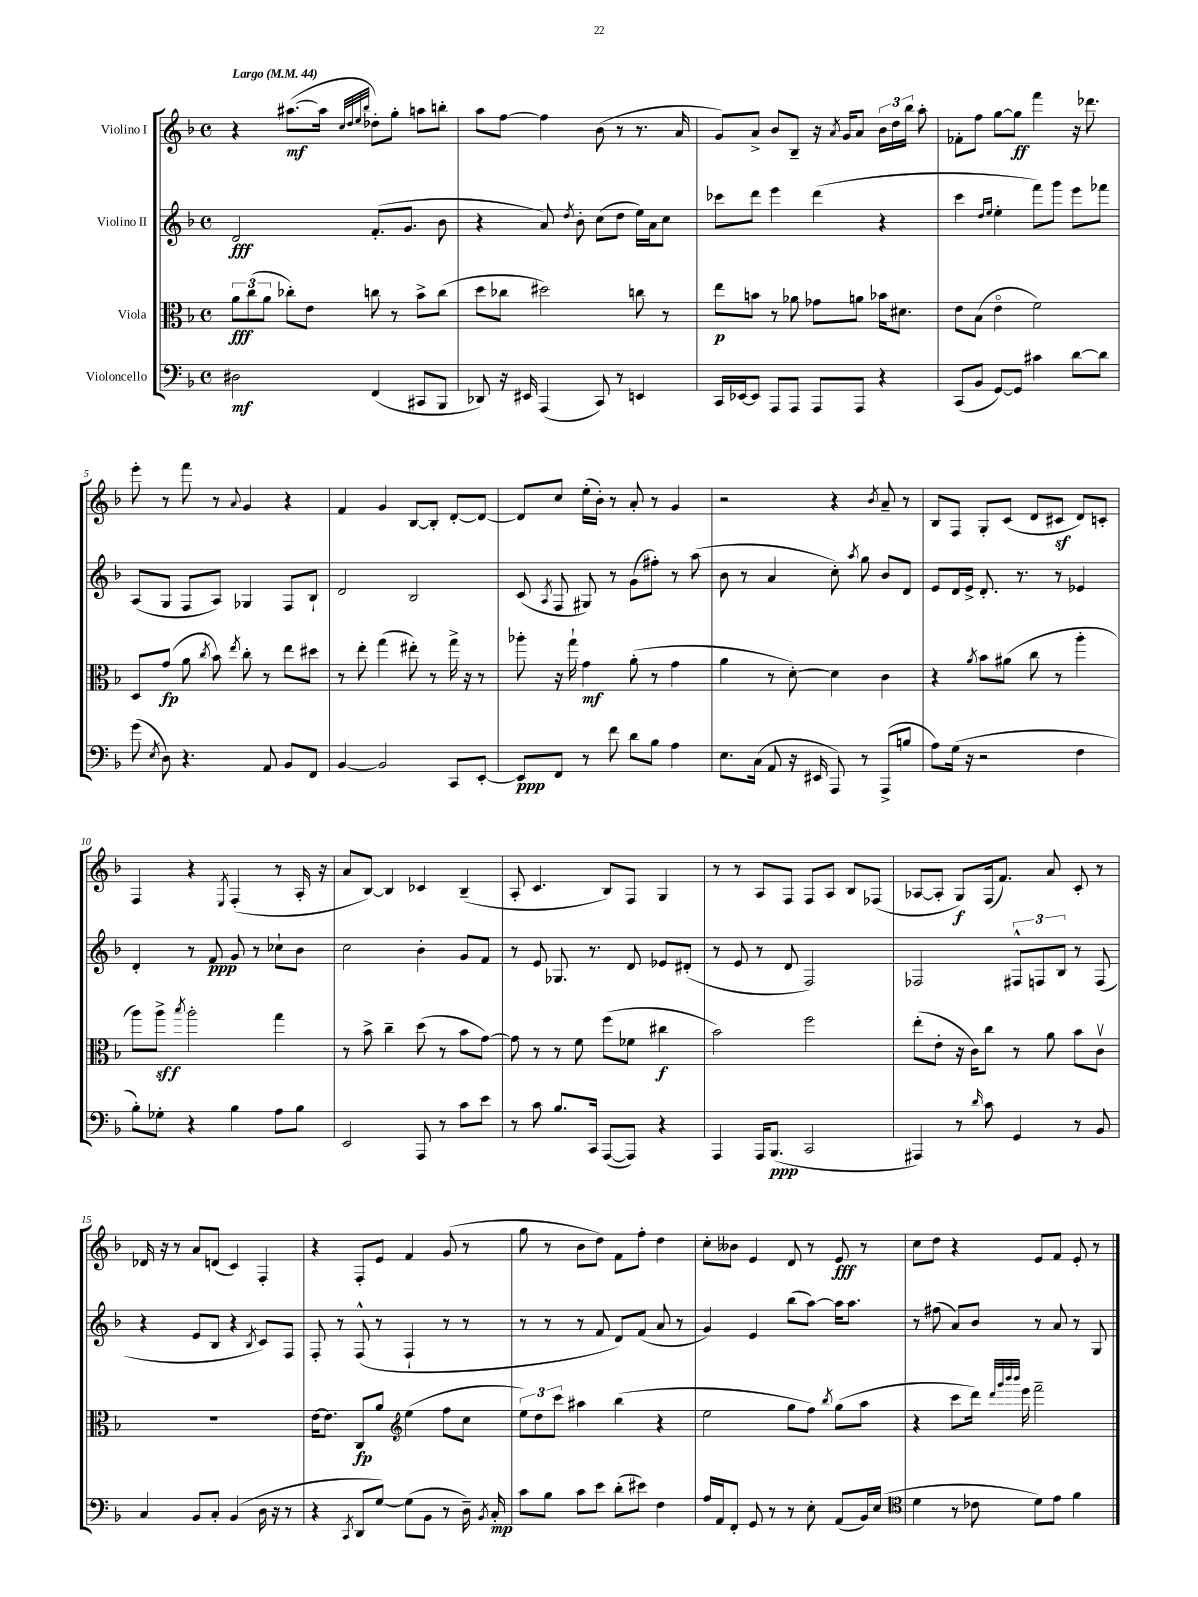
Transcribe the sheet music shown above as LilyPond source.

<<
\new StaffGroup <<
\new Staff = "s0" \with { instrumentName = "Violino I" } {
    \clef treble \key f \major \defaultTimeSignature \time 4/4 \tempo "Largo" 4 = 44
    \autoBeamOff r4 ais''8.[~\mf( ais''16] \grace { c''32[ d''32 e''32 bes''32] } des''8[-.) g''8]-. a''8[ b''8]-. |
    a''8[ f''8]~ f''4 bes'8( r8 r8. a'16 |
    g'8[) a'8]-> bes'8[ bes8]-- r16 \acciaccatura { a'8 } g'16[ a'8] \tuplet 3/2 { bes'16[ d''16 bes''16] } a''8-. |
    fes'8[-. f''8] g''8[~ g''8]\ff f'''4 r16 des'''8. |
    e'''8-. r8 f'''8 r8 \appoggiatura { a'8 } g'4 r4 |
    f'4 g'4 bes8[~ bes8]-. d'8[~-. d'8]~ |
    d'8[ c''8] e''16[-.( bes'16]-.) r8 a'8-. r8 g'4 |
    r2 r4 \acciaccatura { bes'8 } a'8-- r8 |
    bes8[ f8] g8[-. c'8]( d'8[ cis'8]\sf d'8[) c'8]-. |
    f4 r4 \acciaccatura { e8 } f4-.( r8 a16-. r16 |
    a'8[ bes8]~) bes4 ces'4 bes4--( |
    a8-. c'4. bes8[) f8] g4 |
    r8 r8 a8[ f8] f8[ a8] bes8[ fes8]( |
    aes8[~ aes8]-. g8[\f) f16( f'8.]) a'8 c'8-. r8 |
    des'16 r16 r8 a'8[ d'8]( c'4) f4-. |
    r4 f8[-. e'8] f'4 g'8( r8 |
    g''8 r8 bes'8[ d''8]) f'8[ f''8]-. d''4 |
    c''8[-. beses'8] e'4 d'8 r8 e'8\fff r8 |
    c''8[ d''8] r4 e'8[ f'8] e'8-. r8 \bar "|." |
}
\new Staff = "s1" \with { instrumentName = "Violino II" } {
    \clef treble \key f \major \defaultTimeSignature \time 4/4
    \autoBeamOff d'2\fff f'8.[-.( g'8.] bes'8 |
    r4 a'8) \acciaccatura { d''8 } bes'8-. c''8[( d''8] e''16[) a'16 c''8] |
    ces'''8[ d'''8] e'''4 d'''4( r4 |
    c'''4 \grace { d''16[ e''16] } e''4-. f'''8[) g'''8] e'''8[ fes'''8] |
    a8[( g8] f8[ a8]) ges4 f8[ bes8]-! |
    d'2 bes2 |
    c'8( \acciaccatura { a8 } f8 gis8) r8 g'8[( fis''8]-.) r8 a''8( |
    bes'8 r8 a'4 c''8-.) \acciaccatura { a''8 } g''8 bes'8[ d'8] |
    e'8[ d'16 e'16]-> d'8.-. r8. r8 ees'4 |
    d'4-. r8 f'8\ppp g'8 r8 ces''8[-! bes'8] |
    c''2 bes'4-. g'8[ f'8] |
    r8 e'8 ges8. r8. d'8 ees'8[ dis'8]-.( |
    r8 e'8 r8 d'8 f2) |
    fes2 \tuplet 3/2 { fis8[-^ f8 bes8] } r8 f8( |
    r4 e'8[ bes8] r4 \acciaccatura { bes8 } c'8[) f8] |
    f8-. r8 f8-^( r8 f4-! r8 r8 |
    r8 r8 r8 f'8 d'8[) f'8]( a'8 r8 |
    g'4) e'4 bes''8[( a''8]~) a''16[ a''8.] |
    r8 fis''8( a'8[) bes'8] r8 a'8 r8 g8 \bar "|." |
}
\new Staff = "s2" \with { instrumentName = "Viola" } {
    \clef alto \key f \major \defaultTimeSignature \time 4/4
    \autoBeamOff \tuplet 3/2 { a'8[\fff c''8( a'8] } ces''8[-.) e'8] c''8 r8 bes'8[-> c''8]( |
    d''8[ ces''8] dis''2) c''8 r8 |
    e''8[\p b'8] r8 aes'8 ges'8[ a'8] bes'16[ dis'8.] |
    e'8[ bes8]( e'4\flageolet f'2) |
    d8[ g'8]\fp( a'8 \acciaccatura { c''8 } bes'8) \acciaccatura { e''8 } c''8-. r8 e''8[ dis''8] |
    r8 e''8-. g''4( eis''8-.) r8 g''16-> r16 r8 |
    aes''8-. r16 g''16-! g'4\mf a'8-.( r8 g'4 |
    a'4 r8 d'8~-.) d'4 c'4 |
    r4 \acciaccatura { a'8 } bes'8[ ais'8]( c''8 r8 a''4-. |
    a''8[) a''8]->\sff \acciaccatura { bes''8 } a''2-. g''4 |
    r8 bes'8-> c''4-- d''8( r8 bes'8[ g'8]~) |
    g'8 r8 r8 f'8 f''8[( fes'8] cis''4\f |
    bes'2) f''2 |
    e''8[-.( e'8]-. r16 c'16[) c''8] r8 a'8 bes'8[ c'8]\upbow |
    R1 |
    e'16[~ e'8.] c8[\fp a'8] \clef treble e''4( f''8[ c''8] |
    \tuplet 3/2 { e''8[) d''8 c'''8] } ais''4 bes''4( r4 |
    e''2 g''8[ f''8]) \acciaccatura { bes''8 } g''8[( a''8] |
    r4 c'''8[ d'''16]) \grace { d'''32[ g'''32 bes'''32 bes'''32] } e'''16 f'''2-- \bar "|." |
}
\new Staff = "s3" \with { instrumentName = "Violoncello" } {
    \clef bass \key f \major \defaultTimeSignature \time 4/4
    \autoBeamOff dis2\mf f,4( cis,8[ bes,,8] |
    des,8) r16 eis,16 a,,4( c,8) r8 e,4 |
    c,16[ ees,16~ ees,8] a,,8[ a,,8] a,,8[ a,,8] r4 |
    c,8[( bes,8] g,8[~) g,8] cis'4 d'8[~ d'8] |
    g'8( \acciaccatura { e8 } d8) r4. a,8 bes,8[ f,8] |
    bes,4~ bes,2 c,8[ e,8]~-. |
    e,8[\ppp f,8] r8 f'8 d'8[ bes8] a4 |
    e8.[ c16]( a,8 r16 eis,16 a,,8) r8 a,,8[->( b8] |
    a8[) g16]( r16 r2 f4 |
    bes8[-.) ges8]-. r4 bes4 a8[ bes8] |
    e,2 a,,8 r8 c'8[ e'8] |
    r8 c'8 bes8.[ c,16] a,,8[~( a,,8]) r4 |
    a,,4 a,,16[ bes,,8.]\ppp( c,2 |
    ais,,4) r8 \grace { d'16 } c'8 g,4 r8 bes,8 |
    c4 bes,8[ c8]-. bes,4( d16 r16 r8 |
    r4 \acciaccatura { c,8 } d,8[ g8]~) g8[( bes,8] r8 d16--) \acciaccatura { bes,8 } c16-.\mp |
    c'8[ bes8] c'8[ e'8] d'8[-.( eis'8]) f4 |
    a16[ a,16 f,8]-. g,8 r8 r8 e8-. a,8[( bes,16) e16]( |
    \clef tenor d'4 r8 ces'8 d'8[) e'8] f'4 \bar "|." |
}
>>
>>
